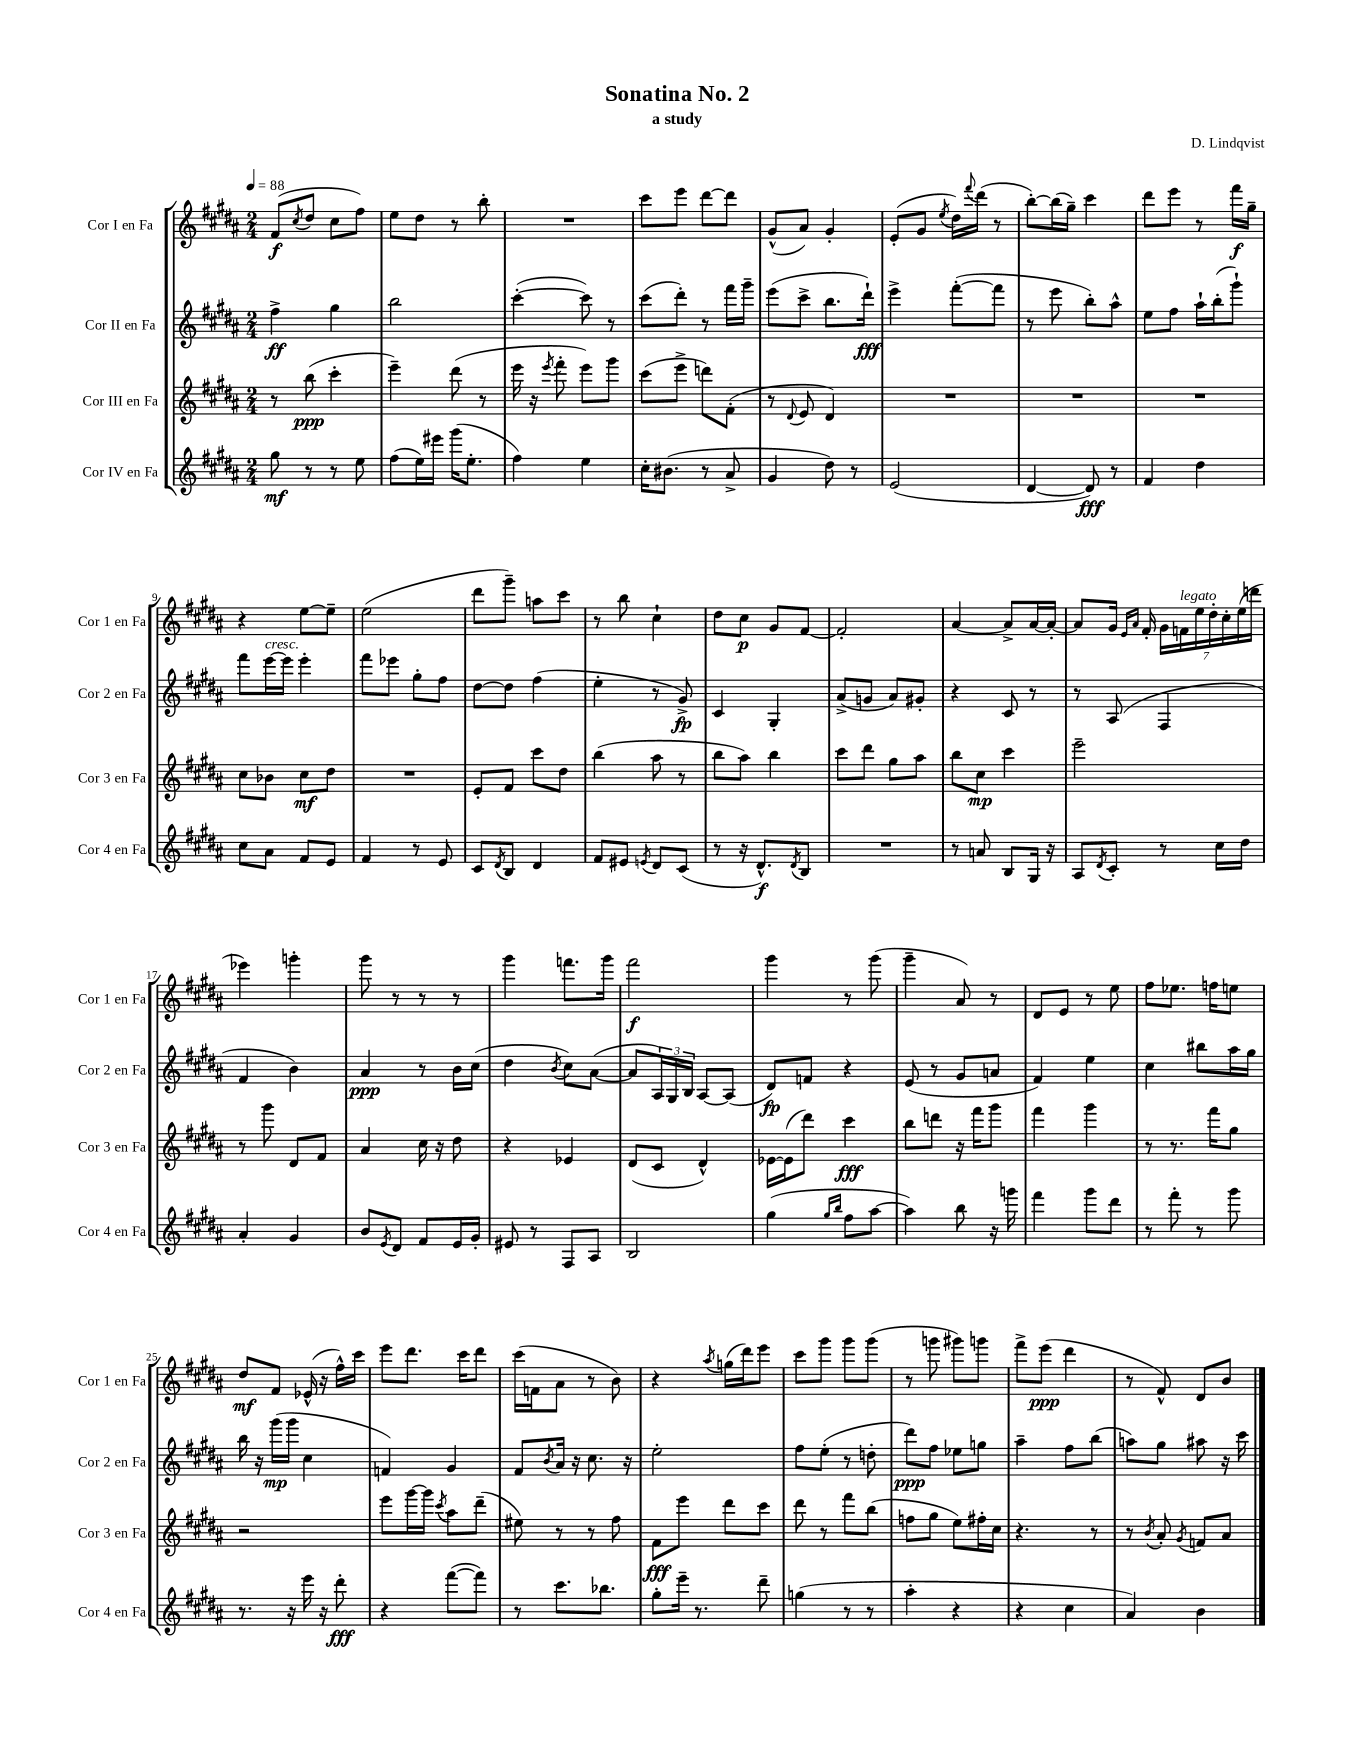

**kern	**kern	**kern	**kern
*staff4	*staff3	*staff2	*staff1
*clefG2	*clefG2	*clefG2	*clefG2
*k[f#c#g#d#a#]	*k[f#c#g#d#a#]	*k[f#c#g#d#a#]	*k[f#c#g#d#a#]
*M2/4	*M2/4	*M2/4	*M2/4
*MM88	*MM88	*MM88	*MM88
8gg#	8r	4ff#^	(8f#
.	.	.	8qcc#
8r	(8bb	.	8dd#
8r	4ccc#'	4gg#	8cc#
8ee	.	.	8ff#)
=	=	=	=
(8ff#	4eee~)	2bb	8ee
16ee)	.	.	8dd#
16eee#	.	.	.
(16ggg#	(8ddd#	.	8r
8.ee'	.	.	.
.	8r	.	8bb'
=	=	=	=
4ff#)	16eee	([4ccc#'	2r
.	16r	.	.
.	8qeee	.	.
.	8fff#'	.	.
4ee	8eee)	8ccc#])	.
.	8ggg#	8r	.
=	=	=	=
16cc#'	(8ccc#	(8ccc#	8ccc#
(8.b#	.	.	.
.	8eee^	8ddd#')	8eee
8r	8ddd)	8r	[8ddd#
8a#^	(8f#'	16fff#	8ddd#]
.	.	16ggg#~	.
=	=	=	=
4g#	8r	(8eee	(8g#^^
.	8qqd#	.	.
.	8e	8ccc#^	8a#)
8dd#)	4d#)	8.bb	4g#'
8r	.	.	.
.	.	16ddd#`)	.
=	=	=	=
(2e	2r	4eee^	(8e'
.	.	.	8g#
.	.	.	8qee
.	.	([8fff#'	16dd#)
.	.	.	8qqfff#
.	.	.	(16ddd#
.	.	8fff#]	8r
=	=	=	=
[4d#	2r	8r	[8bb')
.	.	8eee	(16bb]
.	.	.	16gg#~)
8d#])	.	8bb')	4ccc#
8r	.	8aa#^^	.
=	=	=	=
4f#	2r	8ee	8ddd#
.	.	8ff#	8eee
4dd#	.	16aa#`	8r
.	.	(16bb'	.
.	.	8ggg#`)	16fff#
.	.	.	16gg#~
=	=	=	=
8cc#	8cc#	8fff#	4r
8a#	8b-	[16eee	.
.	.	16eee]	.
8f#	8cc#	4eee'	[8ee
8e	8dd#	.	8ee~]
=	=	=	=
4f#	2r	8fff#	(2ee
.	.	8eee-	.
8r	.	8gg#'	.
8e	.	8ff#	.
=	=	=	=
8c#	8e'	[8dd#	8ddd#
8qd#	.	.	.
8B	8f#	8dd#]	8ggg#~)
4d#	8ccc#	(4ff#	8aa
.	8dd#	.	8ccc#
=	=	=	=
8f#	(4bb	4ee'	8r
8e#	.	.	8bb
8qe	.	.	.
8d#	8aa#	8r	4cc#`
(8c#	8r	8g#^)	.
=	=	=	=
8r	8bb	4c#	8dd#
16r	8aa#)	.	8cc#
8.d#^^)	.	.	.
.	4bb	4G#'	8g#
8qd#	.	.	.
8B	.	.	[8f#
=	=	=	=
2r	8ccc#	(8a#^	2f#']
.	8ddd#	8g	.
.	8gg#	8a#)	.
.	8aa#	8g#'	.
=	=	=	=
8r	8bb	4r	[4a#
8a	8cc#	.	.
8B	4ccc#	8c#	8a#^]
16G#	.	8r	[16a#
16r	.	.	16a#'_
=	=	=	=
8A#	2eee~	8r	8a#]
8qd#	.	.	.
8c#'	.	(8A#	16g#
.	.	.	16qqe
.	.	.	16qqa#
.	.	.	16f#'
8r	.	4F#	28g#
.	.	.	28f
.	.	.	28ee
.	.	.	28dd#'
16cc#	.	.	.
.	.	.	28cc#'
.	.	.	(28ee
16dd#	.	.	.
.	.	.	28ddd
=	=	=	=
4a#'	8r	4f#	4eee-)
.	8ggg#	.	.
4g#	8d#	4b)	4ggg'
.	8f#	.	.
=	=	=	=
8b	4a#	4a#	8ggg#
8qe	.	.	.
8d#	.	.	8r
8f#	16cc#	8r	8r
.	16r	.	.
16e	8dd#	16b	8r
16g#'	.	(16cc#	.
=	=	=	=
8e#	4r	4dd#	4ggg#
8r	.	.	.
.	.	8qb	.
8F#	4e-	8cc#)	8.fff
8A#	.	([8a#	.
.	.	.	16ggg#
=	=	=	=
2B	(8d#	8a#]	2fff#
.	8c#	24A#)	.
.	.	24G#	.
.	.	24B	.
.	4d#^^)	[8A#	.
.	.	(8A#]	.
=	=	=	=
(4gg#	[16e-	8d#)	4ggg#
.	(16e-]	.	.
.	8ddd#)	8f	.
16qqgg#	.	.	.
16qqbb	.	.	.
8ff#	4ccc#	4r	8r
[8aa#	.	.	(8ggg#
=	=	=	=
4aa#])	8bb	(8e	4ggg#~
.	8ddd	8r	.
8bb	16r	8g#	8a#)
.	16fff#	.	.
16r	8ggg#	8a	8r
16ggg	.	.	.
=	=	=	=
4fff#	4fff#	4f#)	8d#
.	.	.	8e
8ggg#	4ggg#	4ee	8r
8ddd#	.	.	8ee
=	=	=	=
8r	8r	4cc#	8ff#
8fff#'	8.r	.	8.ee-
8r	.	8bb#	.
.	16fff#	.	16ff
8ggg#	8gg#	16aa#	8ee
.	.	16gg#	.
=	=	=	=
8.r	2r	16bb	8dd#
.	.	16r	.
.	.	(16ggg#	8f#
16r	.	16ggg#	.
16eee	.	4cc#	(16e-^^
16r	.	.	16r
8ddd#'	.	.	16ff#^^)
.	.	.	16ccc#
=	=	=	=
4r	8eee	4f)	8eee
.	[16ggg#	.	8.ddd#
.	16ggg#]	.	.
.	8qccc#	.	.
([8fff#	8aa#	4g#	.
.	.	.	16ccc#
8fff#])	(8ddd#~	.	8ddd#
=	=	=	=
8r	8ee#)	8f#	(16ccc#
.	.	.	16f
.	.	8qb	.
8.ccc#	8r	16a#	8a#
.	.	16r	.
.	8r	8.cc#	8r
8.bb-	.	.	.
.	8ff#	.	8b)
.	.	16r	.
=	=	=	=
8gg#'	8f#	2ee'	4r
16eee~	8eee	.	.
8.r	.	.	.
.	.	.	8qaa#
.	8ddd#	.	(16gg
.	.	.	16ddd#)
8ddd#~	8ccc#	.	8eee
=	=	=	=
(4gg	8ddd#	8ff#	8ccc#
.	8r	(8ee'	8ggg#
8r	8fff#	8r	8ggg#
8r	(8bb	8dd'	(8ggg#
=	=	=	=
4aa#'	8ff	8ddd#)	8r
.	8gg#	8ff#	8ggg
4r	8ee)	8ee-	8ggg#)
.	16ff#'	8gg	8ggg
.	16cc#	.	.
=	=	=	=
4r	4.r	4aa#~	8fff#^
.	.	.	(8eee
4cc#	.	8ff#	4ddd#
.	8r	(8bb	.
=	=	=	=
4a#)	8r	8aa)	8r
.	8qb	.	.
.	8a#'	8gg#	8f#^^)
.	8qg#	.	.
4b	8f	8aa#	8d#
.	8a#	16r	8b
.	.	16ccc#	.
==	==	==	==
*-	*-	*-	*-
